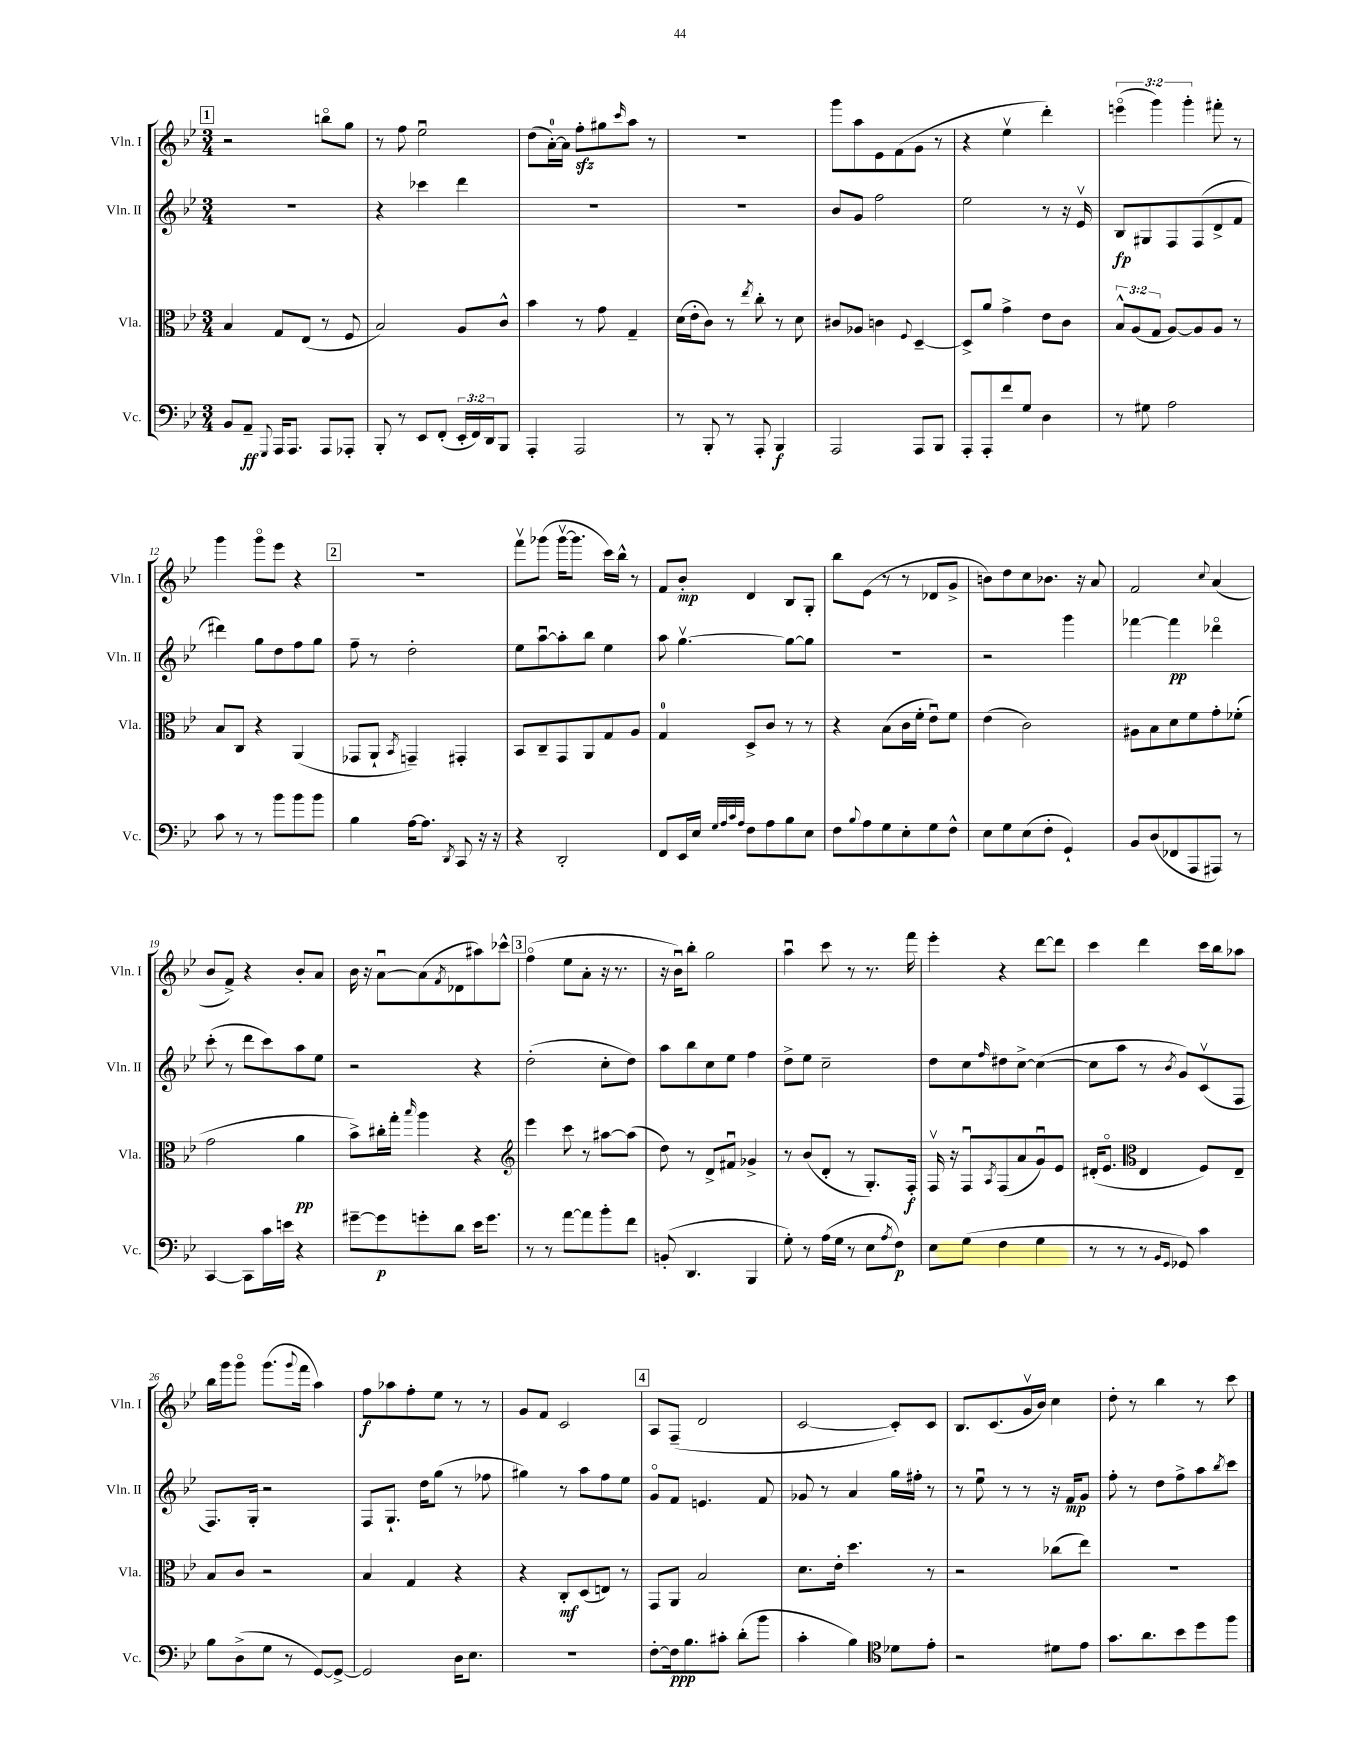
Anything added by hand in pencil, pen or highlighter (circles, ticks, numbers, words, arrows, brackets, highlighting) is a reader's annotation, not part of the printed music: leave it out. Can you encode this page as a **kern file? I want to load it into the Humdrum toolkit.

**kern	**kern	**kern	**kern
*staff4	*staff3	*staff2	*staff1
*clefF4	*clefC3	*clefG2	*clefG2
*k[b-e-]	*k[b-e-]	*k[b-e-]	*k[b-e-]
*M3/4	*M3/4	*M3/4	*M3/4
8BB-	4B-	2.r	2r
8AA~	.	.	.
8qqGGG	.	.	.
16AAA	8G	.	.
8.AAA	.	.	.
.	(8E-	.	.
8AAA	8r	.	8bbo
8AAA-'	8F	.	8gg
=	=	=	=
8BBB-'	2B-)	4r	8r
8r	.	.	8ff
8EE-	.	4ccc-	2ee-u
(8FF'	.	.	.
24EE-'	8A	4ddd	.
24FF)	.	.	.
24DD	.	.	.
8BBB-	8c^^	.	.
=	=	=	=
4AAA'	4b-	2.r	(8dd
.	.	.	[16a')
.	.	.	16a]
2AAA	8r	.	8ff'
.	8g	.	8gg#
.	.	.	16qqccc
.	4G~	.	8aa
.	.	.	8r
=	=	=	=
8r	(16d	2.r	2.r
.	16e-'	.	.
8BBB-'	8c)	.	.
8r	8r	.	.
.	8qee-	.	.
8AAA'	8cc'	.	.
4BBB-	8r	.	.
.	8d	.	.
=	=	=	=
2AAA	8c#	8b-	8ggg
.	8A-	8g	8aa
.	4c	2ff	8e-
.	.	.	(8f
.	8qqF	.	.
8AAA	[4D~	.	8g
8BBB-	.	.	8r
=	=	=	=
8AAA'	8D^]	2ee-	4r
8AAA'	8a	.	.
8f	4g^	.	4ee-v
8G	.	.	.
4D	8e-	8r	4ddd')
.	8c	16r	.
.	.	16e-v	.
=	=	=	=
8r	12B-^^	8B-	(6eeeo
.	(12A	.	.
8G#	.	8G#	.
.	12G	.	6ggg)
2A	[8A)	8F	.
.	.	.	6ggg'
.	8A]	(8F	.
.	8A	8d^	8fff#'
.	8r	8f	8r
=	=	=	=
8c	8B-	4ddd#)	4ggg
8r	8C	.	.
8r	4r	8gg	8gggo
8b-	.	8dd	8eee-
8b-	(4AA	8ff	4r
8b-	.	8gg	.
=	=	=	=
4B-	8GG-	8ff~	2.r
.	8AA`	8r	.
.	8qBB-	.	.
[16A	4GG~)	2dd'	.
8.A]	.	.	.
8qDD	.	.	.
8CC	4GG#'	.	.
16r	.	.	.
16r	.	.	.
=	=	=	=
4r	8BB-	8ee-	8fffv
.	8C~	[8aau	(8ggg-
2DD'	8GG	8aa']	[16ggg-v
.	.	.	8.ggg-]
.	8AA	8bb-	.
.	8G	4ee-	16ccc)
.	.	.	16bb-^^
.	8A	.	8r
=	=	=	=
8FF	4G	8aa	8f
16EE-	.	[4.ggv	8b-'
16E-	.	.	.
32qqG	.	.	.
32qqA	.	.	.
32qqc	.	.	.
32qqA	.	.	.
8F	8D^	.	4d
8A	8c	.	.
8B-	8r	8gg_	8B-
8E-	8r	8gg]	8G'
=	=	=	=
8F	4r	2.r	8bb-
8qqB-	.	.	.
8A	.	.	(8e-
8G	(8B-	.	8r
8E-'	16c	.	8r
.	16f'	.	.
8G	8e-u)	.	8d-
8F^^	8f	.	8g^
=	=	=	=
8E-	(4e-	2r	8b)
8G	.	.	8dd
(8E-	2c)	.	8cc
8F'	.	.	8.b-
4GG`)	.	4ggg	.
.	.	.	16r
.	.	.	8a
=	=	=	=
8BB-	8A#	[4fff-	2f
(8D	8B-	.	.
8FF-	8d	4fff-]	.
8AAA	8f	.	.
.	.	.	8qqcc
8AAA#)	8g'	4ddd-o	(4a
8r	(8f-'	.	.
=	=	=	=
[4CC	2g	(8ccc'	8b-
.	.	8r	8f^)
8CC]	.	8ddd	4r
16c	.	8ccc)	.
16e	.	.	.
4r	4a	8aa	8b-'
.	.	8ee-	8a
=	=	=	=
[8g#~	8b-^)	2r	16b-
.	.	.	16r
8g#]	16cc#'	.	[8au
.	16gg'	.	.
.	16qqbb-	.	.
8g'	4aa	.	(8a]
.	.	.	8qf
8d	.	.	8d-
16e-	4r	4r	8aa#)
8.g	.	.	.
.	.	.	8ccc-^^
=	=	=	=
*	*clefG2	*	*
8r	4eee-	(2dd'	(4ffo
8r	.	.	.
[8a	8ccc	.	8ee-
8a]	8r	.	8a'
8b-'	[8aa#	8cc'	16r
.	.	.	8.r
8f	(8aa#]	8dd)	.
=	=	=	=
(8BB'	8dd)	8aa	16r
.	.	.	16b-u)
4.DD	8r	8bb-	8bb-'
.	8d^	8cc	2gg
.	8f#u	8ee-	.
4BBB-	4g-^	4ff	.
=	=	=	=
8G')	8r	8dd^	4aau
8r	(8b-	8ee-	.
(16A	8d'	2cc~	8ccc
16G	.	.	.
8r	8r	.	8r
8E-	8.G')	.	8.r
8qA	.	.	.
8F)	.	.	.
.	16F'	.	16fff
=	=	=	=
8E-	16Fv	8dd	4eee-'
.	16r	.	.
(8G	8Fu	8cc	.
.	8qA	16qqff	.
4F	(8F	8dd#	4r
.	8a	[8cc^	.
4G	8gu)	(4cc_	[8ddd
.	8e-	.	8ddd]
=	=	=	=
8r	(16d#'	8cc]	4ccc
.	8.e-o	.	.
8r	.	8aa	.
*	*clefC3	*	*
8r	4E-	8r	4ddd
16qqBB-	.	.	.
16qqGG	.	8qb-	.
8GG-)	.	8g)	.
4c	8F)	(8cv	16ccc
.	.	.	16bb-
.	8E-~	8F	8aa-
=	=	=	=
8B-	8B-	8.F)	16bb-
.	.	.	16ggg
(8D^	8c	.	8gggo
.	.	16G'	.
8G	2r	2r	(8.ggg
8r	.	.	.
.	.	.	8qqggg
.	.	.	16fff
[8GG)	.	.	4aa)
8GG^_	.	.	.
=	=	=	=
2GG]	4B-	8F	8ff
.	.	8.G`	8aa-
.	4G	.	8ff'
.	.	16dd	.
.	.	(8gg	8ee-
16D	4r	8r	8r
8.E-	.	.	.
.	.	8ff-	8r
=	=	=	=
2.r	4r	4gg#)	8g
.	.	.	8f
.	8C'	8r	2c
.	(8D	8aa	.
.	8E)	8ff	.
.	8r	8ee-	.
=	=	=	=
[8F'	8GG	8go	8A
16F]	8AA	8f	(8F~
8.B-	.	.	.
.	2B-	4.e	2d
8c#'	.	.	.
(8d'	.	.	.
8b-	.	8f	.
=	=	=	=
4c'	8.d	8g-	[2c
.	.	8r	.
.	16e-'	.	.
4B-)	4.dd	4a	.
*clefC4	*	*	*
8d-	.	16gg	8c'])
.	.	16ff#'	.
8e-'	8r	8r	8c
=	=	=	=
2r	2r	8r	8.B-
.	.	8ee-u	.
.	.	.	(8.c
.	.	8r	.
.	.	8r	16gv
.	.	.	16b-)
8d#	(8cc-	16r	4cc
.	.	16f	.
8e-	8ee-)	8g	.
=	=	=	=
8.g	2.r	8ff'	8dd'
.	.	8r	8r
8.a	.	.	.
.	.	8dd	4bb-
8b-	.	8ff^	.
8dd	.	8aa	8r
.	.	8qbb-	.
8ff	.	8ccc	8ccc
==	==	==	==
*-	*-	*-	*-
